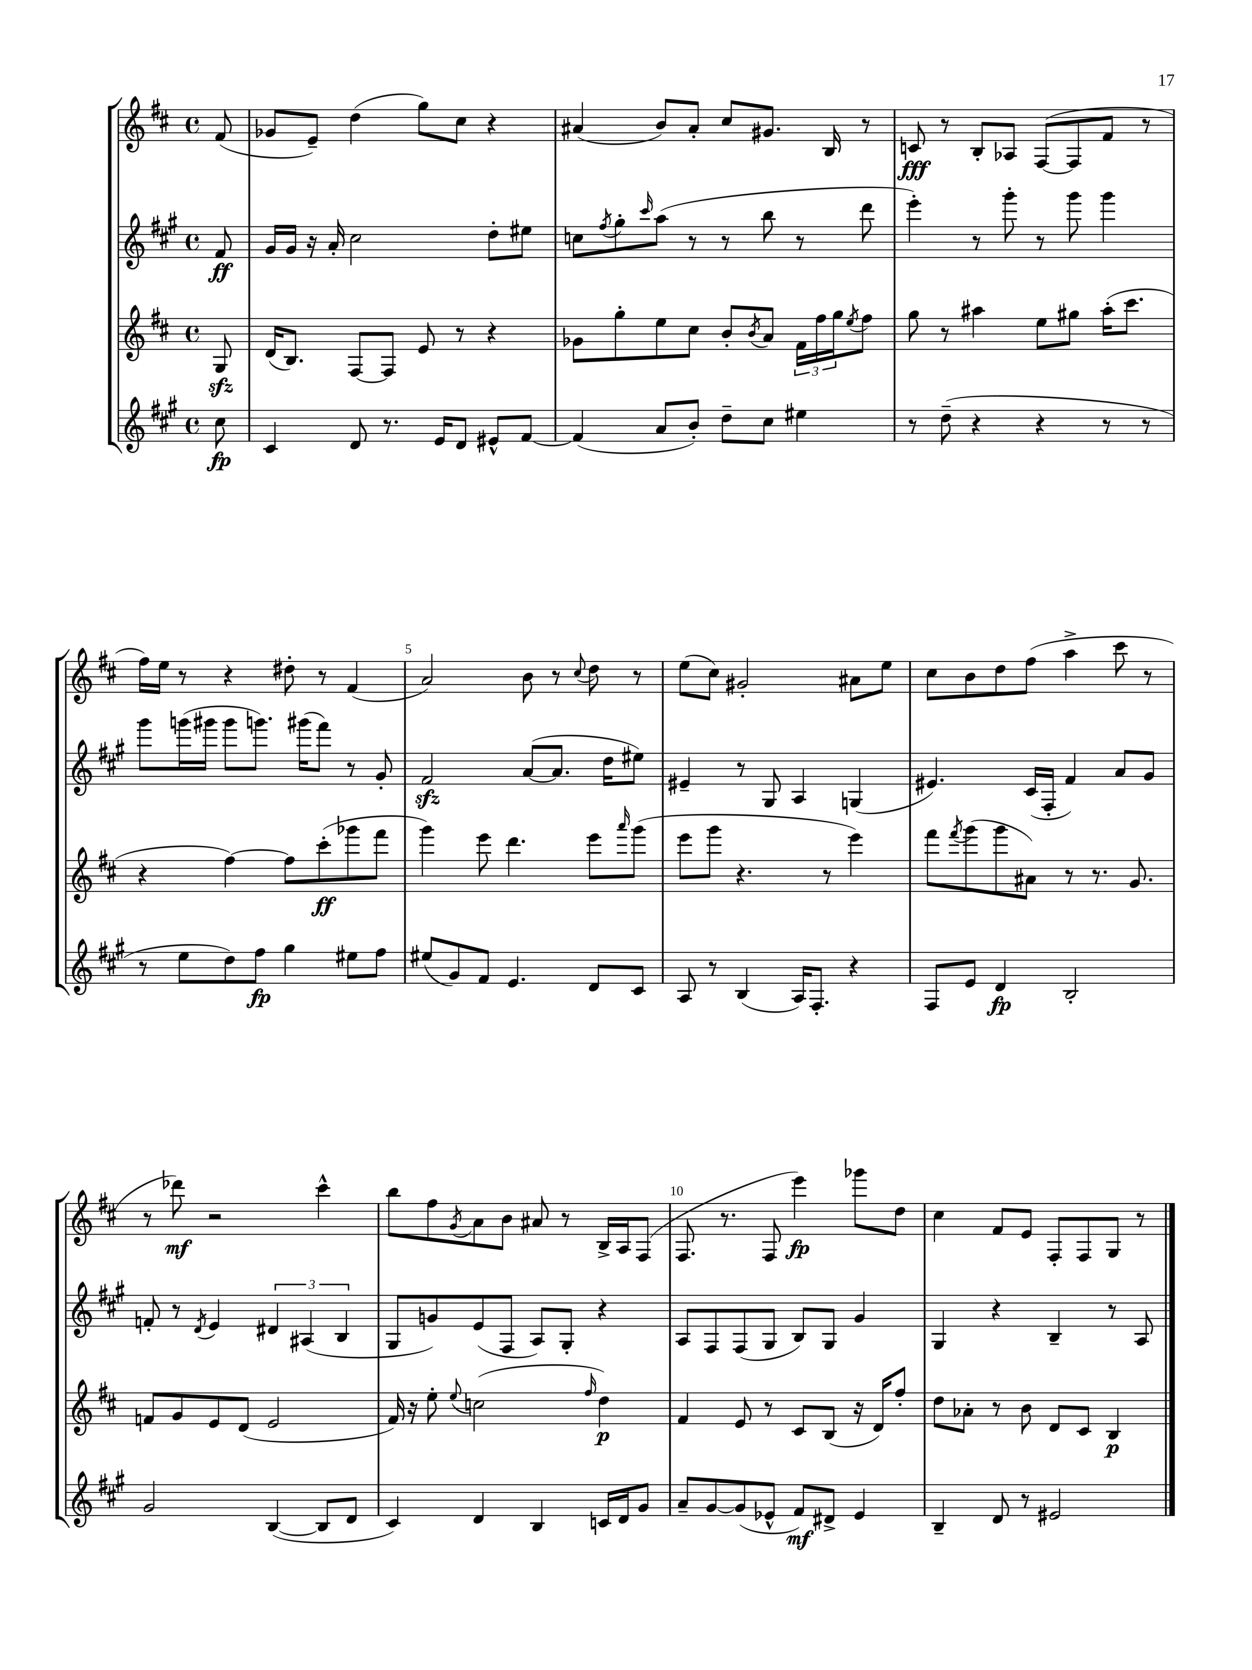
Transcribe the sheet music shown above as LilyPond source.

<<
\new StaffGroup <<
\new Staff = "s0" {
    \clef treble \key d \major \defaultTimeSignature \time 4/4 \partial 8
    fis'8( |
    ges'8 e'8--) d''4( g''8) cis''8 r4 |
    ais'4( b'8) ais'8-. cis''8 gis'8. b16 r8 |
    c'8\fff r8 b8-. aes8 fis8~( fis8 fis'8 r8 |
    fis''16) e''16 r8 r4 dis''8-. r8 fis'4( |
    a'2) b'8 r8 \appoggiatura { cis''8 } d''8 r8 |
    e''8( cis''8) gis'2-. ais'8 e''8 |
    cis''8 b'8 d''8 fis''8( a''4-> cis'''8 r8 |
    r8 des'''8\mf) r2 cis'''4-^ |
    b''8 fis''8 \acciaccatura { g'8 } a'8 b'8 ais'8 r8 b16-> a16 fis8( |
    fis8. r8. fis8 e'''4\fp) ges'''8 d''8 |
    cis''4 fis'8 e'8 fis8-. fis8 g8 r8 \bar "|." |
}
\new Staff = "s1" {
    \clef treble \key a \major \defaultTimeSignature \time 4/4 \partial 8
    fis'8\ff |
    gis'16 gis'16 r16 a'16-. cis''2 d''8-. eis''8 |
    c''8 \acciaccatura { fis''8 } gis''8-. \grace { cis'''16 } a''8( r8 r8 b''8 r8 d'''8 |
    e'''4-.) r8 gis'''8-. r8 gis'''8 gis'''4 |
    gis'''8 g'''16( gis'''16 gis'''8 g'''8.) gis'''16( fis'''8) r8 gis'8-. |
    fis'2\sfz a'8~( a'8. d''16 eis''8) |
    eis'4-- r8 gis8 a4 g4( |
    eis'4.) cis'16( fis16-. fis'4) a'8 gis'8 |
    f'8-. r8 \acciaccatura { d'8 } e'4 \tuplet 3/2 { dis'4 ais4( b4 } |
    gis8 g'8) e'8( fis8 a8) gis8-. r4 |
    a8 fis8 fis8( gis8 b8) gis8 gis'4 |
    gis4 r4 b4-- r8 a8 \bar "|." |
}
\new Staff = "s2" {
    \clef treble \key d \major \defaultTimeSignature \time 4/4 \partial 8
    g8\sfz |
    d'16( b8.) fis8~ fis8 e'8 r8 r4 |
    ges'8 g''8-. e''8 cis''8 b'8-. \acciaccatura { b'8 } a'8 \tuplet 3/2 { fis'16 fis''16 g''16 } \acciaccatura { e''8 } fis''8 |
    g''8 r8 ais''4 e''8 gis''8 ais''16-.( cis'''8. |
    r4 fis''4~) fis''8 cis'''8-.\ff( ges'''8 fis'''8 |
    g'''4) e'''8 d'''4. e'''8 \grace { a'''16 } g'''8( |
    e'''8 g'''8 r4. r8 e'''4) |
    fis'''8 \acciaccatura { fis'''8 } g'''8( g'''8 ais'8) r8 r8. g'8. |
    f'8 g'8 e'8 d'8( e'2 |
    fis'16) r16 e''8-. \appoggiatura { e''8 } c''2( \grace { fis''16 } d''4\p) |
    fis'4 e'8 r8 cis'8 b8( r16 d'16) fis''8-. |
    d''8 aes'8-. r8 b'8 d'8 cis'8 b4\p \bar "|." |
}
\new Staff = "s3" {
    \clef treble \key a \major \defaultTimeSignature \time 4/4 \partial 8
    cis''8\fp |
    cis'4 d'8 r8. e'16 d'8 eis'8-^ fis'8~ |
    fis'4( a'8 b'8-.) d''8-- cis''8 eis''4 |
    r8 d''8--( r4 r4 r8 r8 |
    r8 e''8 d''8) fis''8\fp gis''4 eis''8 fis''8 |
    eis''8( gis'8) fis'8 e'4. d'8 cis'8 |
    a8 r8 b4( a16) fis8.-. r4 |
    fis8 e'8 d'4\fp b2-. |
    gis'2 b4~( b8 d'8 |
    cis'4) d'4 b4 c'16 d'16 gis'8 |
    a'8-- gis'8~ gis'8( ees'8-^ fis'8\mf) dis'8-> ees'4 |
    b4-- d'8 r8 eis'2 \bar "|." |
}
>>
>>
\layout { \context { \Score \override BarNumber.break-visibility = ##(#f #t #t) barNumberVisibility = #(every-nth-bar-number-visible 5) } }
